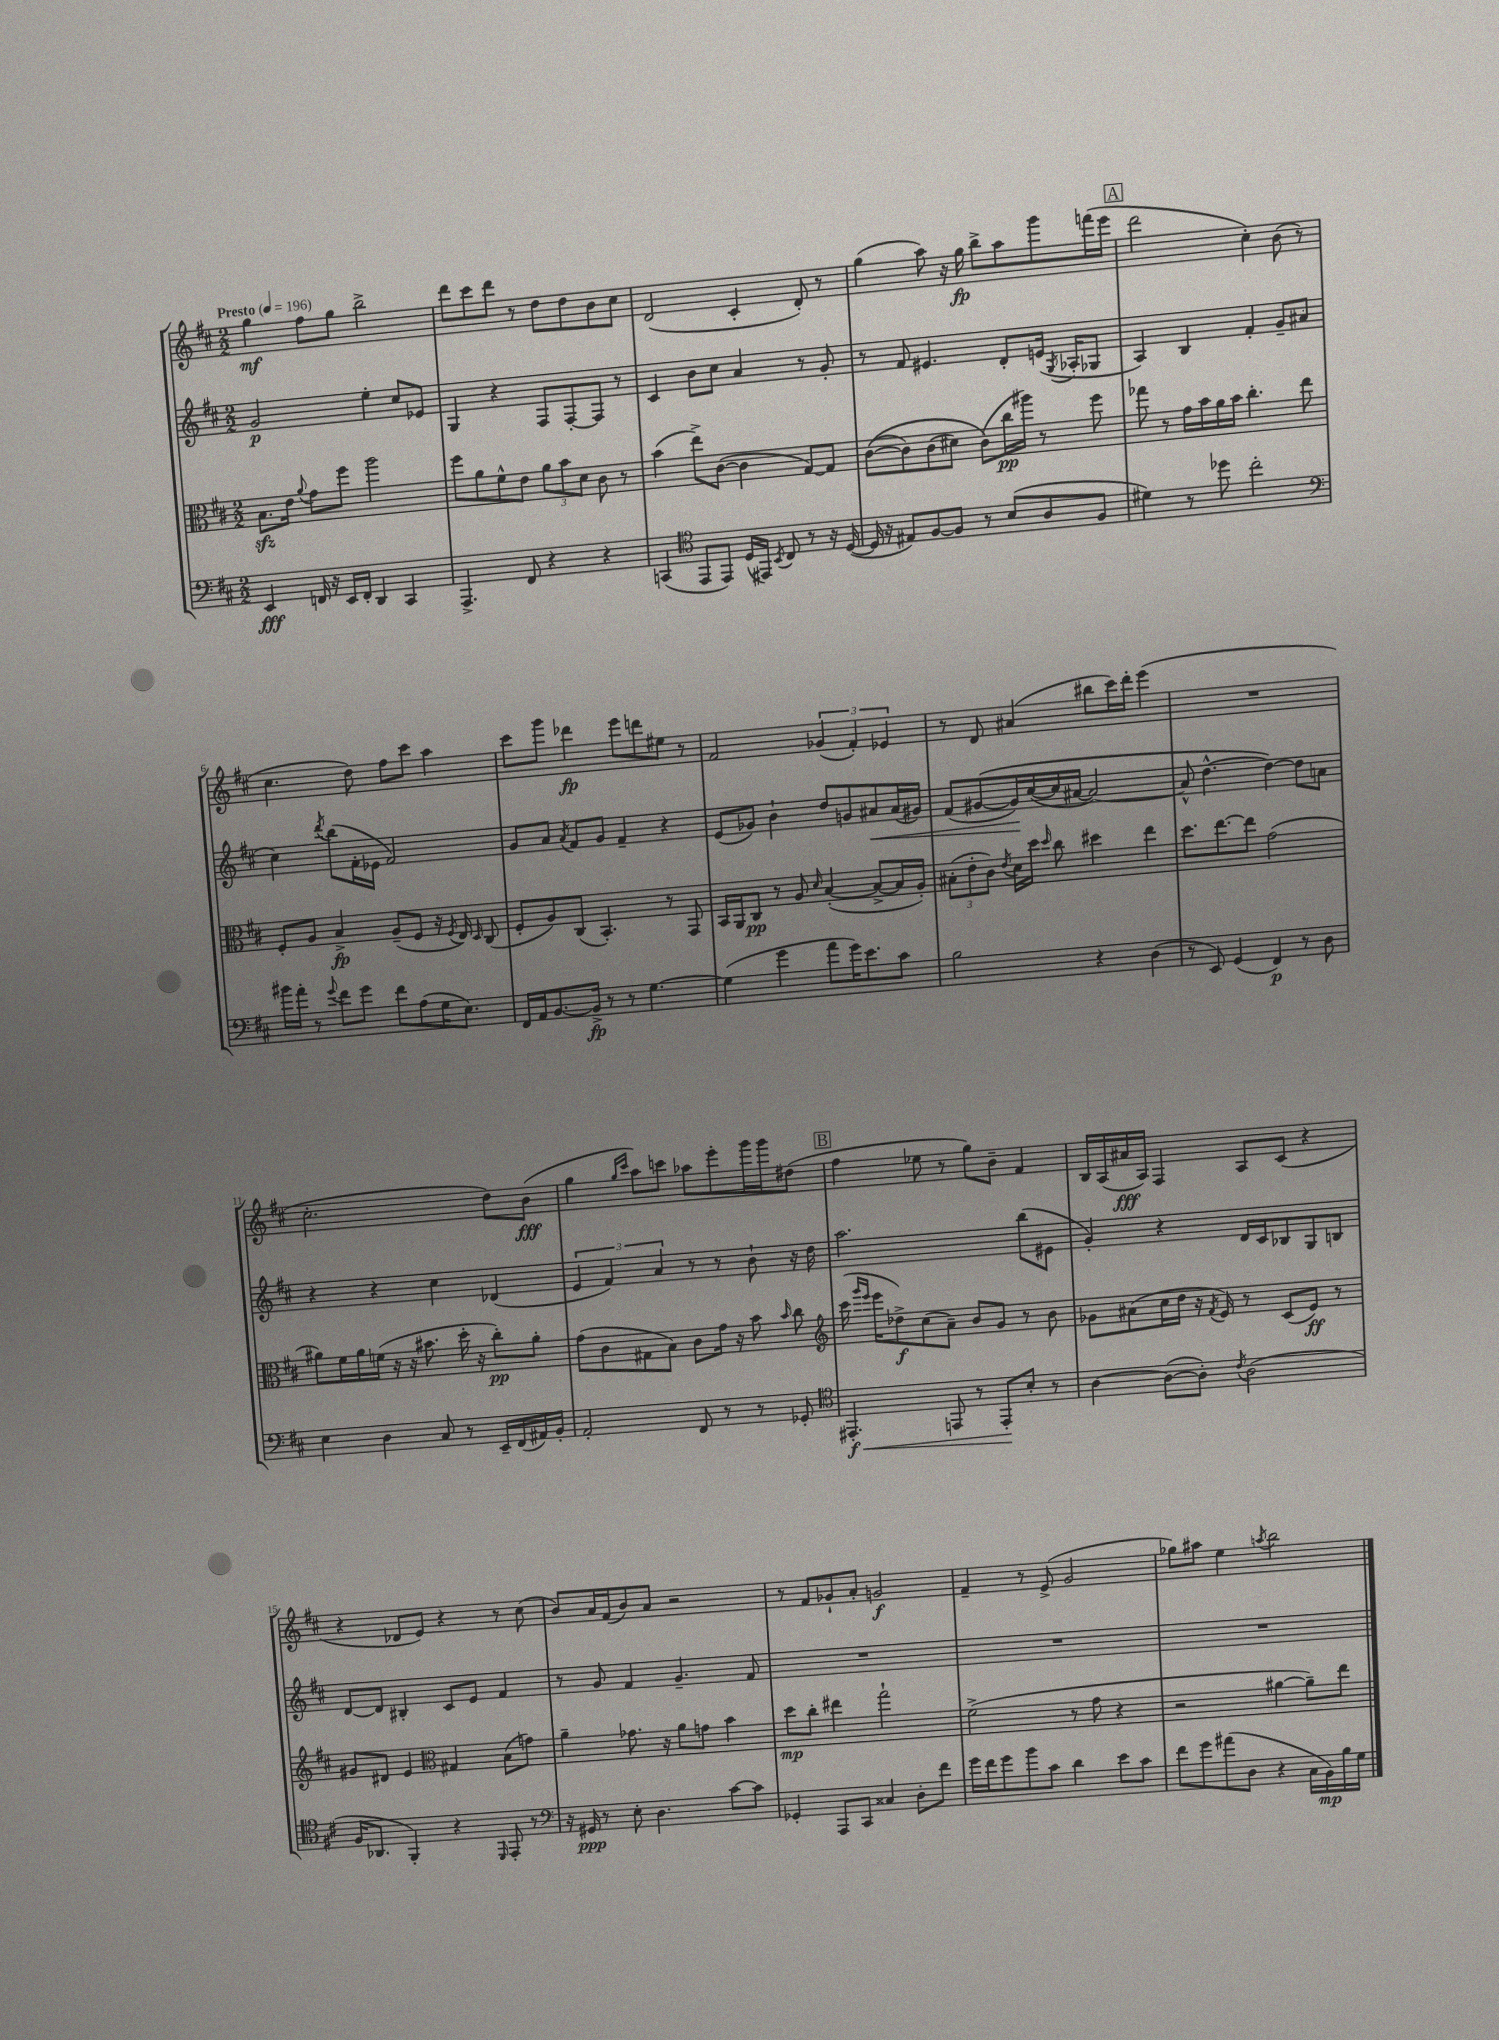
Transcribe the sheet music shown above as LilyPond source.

<<
\new StaffGroup <<
\new Staff = "s0" {
    \clef treble \key d \major \numericTimeSignature \time 2/2 \tempo "Presto" 4 = 196
    \autoBeamOff g''4\mf fis''8[ g''8] b''2-> |
    d'''8[ cis'''8 d'''8] r8 d''8[ d''8 b'8 cis''8] |
    d'2( cis'4-. d'8-.) r8 |
    g''4( a''8) r16 g''16\fp b''8[-> a''8 g'''8 f'''16( e'''16] |
    \mark \markup { \box "A" } d'''2 cis''4-.) b'8( r8 |
    cis''4. d''8) fis''8[ cis'''8] a''4 |
    cis'''8[ g'''8] des'''4\fp e'''8[ d'''8 eis''8] r8 |
    fis'2 \tuplet 3/2 { ges'4( fis'4-.) ees'4 } |
    r8 d'8 ais'4( bis''8[ cis'''16) d'''16]-. e'''4( |
    R1 |
    cis''2.-. d''8[) b'8]\fff( |
    g''4 \grace { g''16[ cis'''16] } a''8[) c'''8] aes''8[ e'''8-. g'''16 g'''16 dis''8]( |
    \mark \markup { \box "B" } fis''4 ees''8 r8 g''8[) b'8]-- fis'4 |
    b16[ a16( ais'16\fff a16]) fis4 a8[ cis'8]( r4 |
    r4 des'8[ e'8]) r4 r8 cis''8( |
    b'8[) a'16 fis'16( b'8) a'8] r2 |
    r8 fis'8[ ges'8-! a'8]-. g'2\f |
    fis'4-- r8 e'8->( g'2 |
    ges''8[) ais''8] e''4 \acciaccatura { a''8 } b''2 \bar "|." |
}
\new Staff = "s1" {
    \clef treble \key d \major \numericTimeSignature \time 2/2
    \autoBeamOff g'2\p e''4-. cis''8[ ees'8] |
    g4 r4 fis8[ fis8~-. fis8] r8 |
    cis'4 b'8[ cis''8] a'4 r8 g'8-. |
    r8 fis'8 eis'4. d'8[-. e'16]( \acciaccatura { g8 } aes16[-. ges8] |
    \mark \markup { \box "A" } a4) b4 fis'4-. g'8[-- ais'8]( |
    cis''4) \acciaccatura { d'''8 } b''8[( fis'16-. ees'16] fis'2) |
    g'8[ a'8] \acciaccatura { a'8 } fis'8[ g'8] fis'4-- r4 |
    e'8[( ges'8]) b'4-! d''8[ g'8 ais'8\< ais'16( gis'16]) |
    fis'8[( gis'8~\( gis'16\!) cis''16~( cis''16 ais'16]~ ais'2~) |
    ais'8-^ d''4.~-^ d''4~\) d''8[ a'8] |
    r4 r4 cis''4 des'4( |
    \tuplet 3/2 { e'4 fis'4) a'4 } r8 r8 b'8-! r16 d''16 |
    \mark \markup { \box "B" } a''2. b''8[( eis'8] |
    g'4-.) r4 d'16[ cis'16 bes8 g8 b8] |
    d'8[~ d'8] bis4-. cis'8[ e'8] fis'4 |
    r8 g'8 fis'4 g'4.-- fis'8 |
    R1 |
    R1 |
    R1 \bar "|." |
}
\new Staff = "s2" {
    \clef alto \key d \major \numericTimeSignature \time 2/2
    \autoBeamOff b8.[\sfz e'16] \appoggiatura { a'8 } g'8[ fis''8] a''2 |
    fis''8[ a'8 fis'8-^ e'8] \tuplet 3/2 { a'8[ b'8 d'8] } cis'8 r8 |
    b'4( e''8[->) cis'8]~( cis'4 g8[~) g8] |
    cis'8[~(\( cis'8) cis'8( dis'8]) cis'8[(\) cis''16\pp ais''16]) r8 fis''8 |
    \mark \markup { \box "A" } ges''8 r8 g'16[ b'16 a'16 b'16] cis''4.-. e''8 |
    fis8[-. a8] b4->\fp a8[--( fis8] r16 \acciaccatura { fis8 } e16) \grace { d16 } cis8( |
    fis8[-. a8) cis8]( b,4.-.) r8 g,8 |
    b,16[ a,16 cis8]\pp r8 a8 \grace { d'16 } b4~-.( b8[~-> b16 a16]-.) |
    \tuplet 3/2 { bis8[-.( e'8-. cis'8]) } \acciaccatura { e'8 } d'16[ d''16] \grace { d''16 } cis''8 dis''4 e''4 |
    d''8.[ e''8.~ e''8] g'2( |
    ais'8[) fis'16 ais'16 f'16]( r16 r16 bis'8. d''16-. r16 cis''8[-.\pp) ais'8]-. |
    g'8[( cis'8 gis8 b8]) cis'8[ g'16] r16 b'8 \grace { b'16 } cis''8 |
    \mark \markup { \box "B" } \clef treble cis'''16( \grace { g'''16[ e'''16] } e'''16[ des''8->\f) cis''8( a'8]--) b'8[ g'8] r8 b'8 |
    ges'8[ ais'8( cis''16 d''16] r16 \acciaccatura { fis'8 } e'16) r8 cis'8[( e'8]\ff) r8 |
    gis'8[ dis'8] e'4 \clef alto gis4 b8[( g'8]) |
    a'4-- ges'8. r16 a'8[ g'8] b'4 |
    d''8[\mp cis''8]-. eis''4 g''2-! |
    fis'2->( r8 g'8 r4 |
    r2 ais'4~ ais'8[--) e''8] \bar "|." |
}
\new Staff = "s3" {
    \clef bass \key d \major \numericTimeSignature \time 2/2
    \autoBeamOff e,4\fff f,16 r16 e,16[ f,16]-. d,4 cis,4 |
    a,,4.-> fis,8 r4 r4 |
    c,4( \clef tenor e,8[ e,8]) d16[( eis,16]) \acciaccatura { b,8 } cis8 r8 r16 d16~( |
    d16 r16 eis8[) fis8~ fis8] r8 b8[( a8 fis8] |
    \mark \markup { \box "A" } dis'4) r8 des''8 cis''2-. |
    \clef bass bis'16[ a'16]-. r8 \appoggiatura { g'8 } fis'8[ g'8] fis'8[ a8( g16 e8.]) |
    fis,16[ a,16 b,8.~ b,16]->\fp r8 r8 g4.~ |
    g4( g'4 a'8[ g'16) e'8. cis'8] |
    b2 r4 d4( |
    r8 e,8) g,4( fis,4\p) r8 d8 |
    e4 d4 cis8 r8 e,16[-- fis,16( ais,16) b,16]-. |
    a,2-. fis,8 r8 r8 ges,8-. |
    \mark \markup { \box "B" } \clef tenor eis,4.-.\f\< e,8 r8 e,8[-.\! b8]-. r8 |
    a4~ a8[~( a8]-.) \acciaccatura { cis'8 } a2( |
    fis16[ aes,8.] fis,4-.) r4 \grace { d,16 } e,8-. r8 |
    \clef bass r16 gis,16\ppp r8 e8-. d4. cis'8[~ cis'8] |
    ges,4-. a,,8[ cis,8] cisis4 d8[-. fis'8] |
    g'16[ fis'16 g'8 b'8 cis'8] d'4 e'8[ cis'8] |
    fis'8[ g'8 ais'8( d8] r4 cis16[ b,16\mp) b16 g16] \bar "|." |
}
>>
>>
